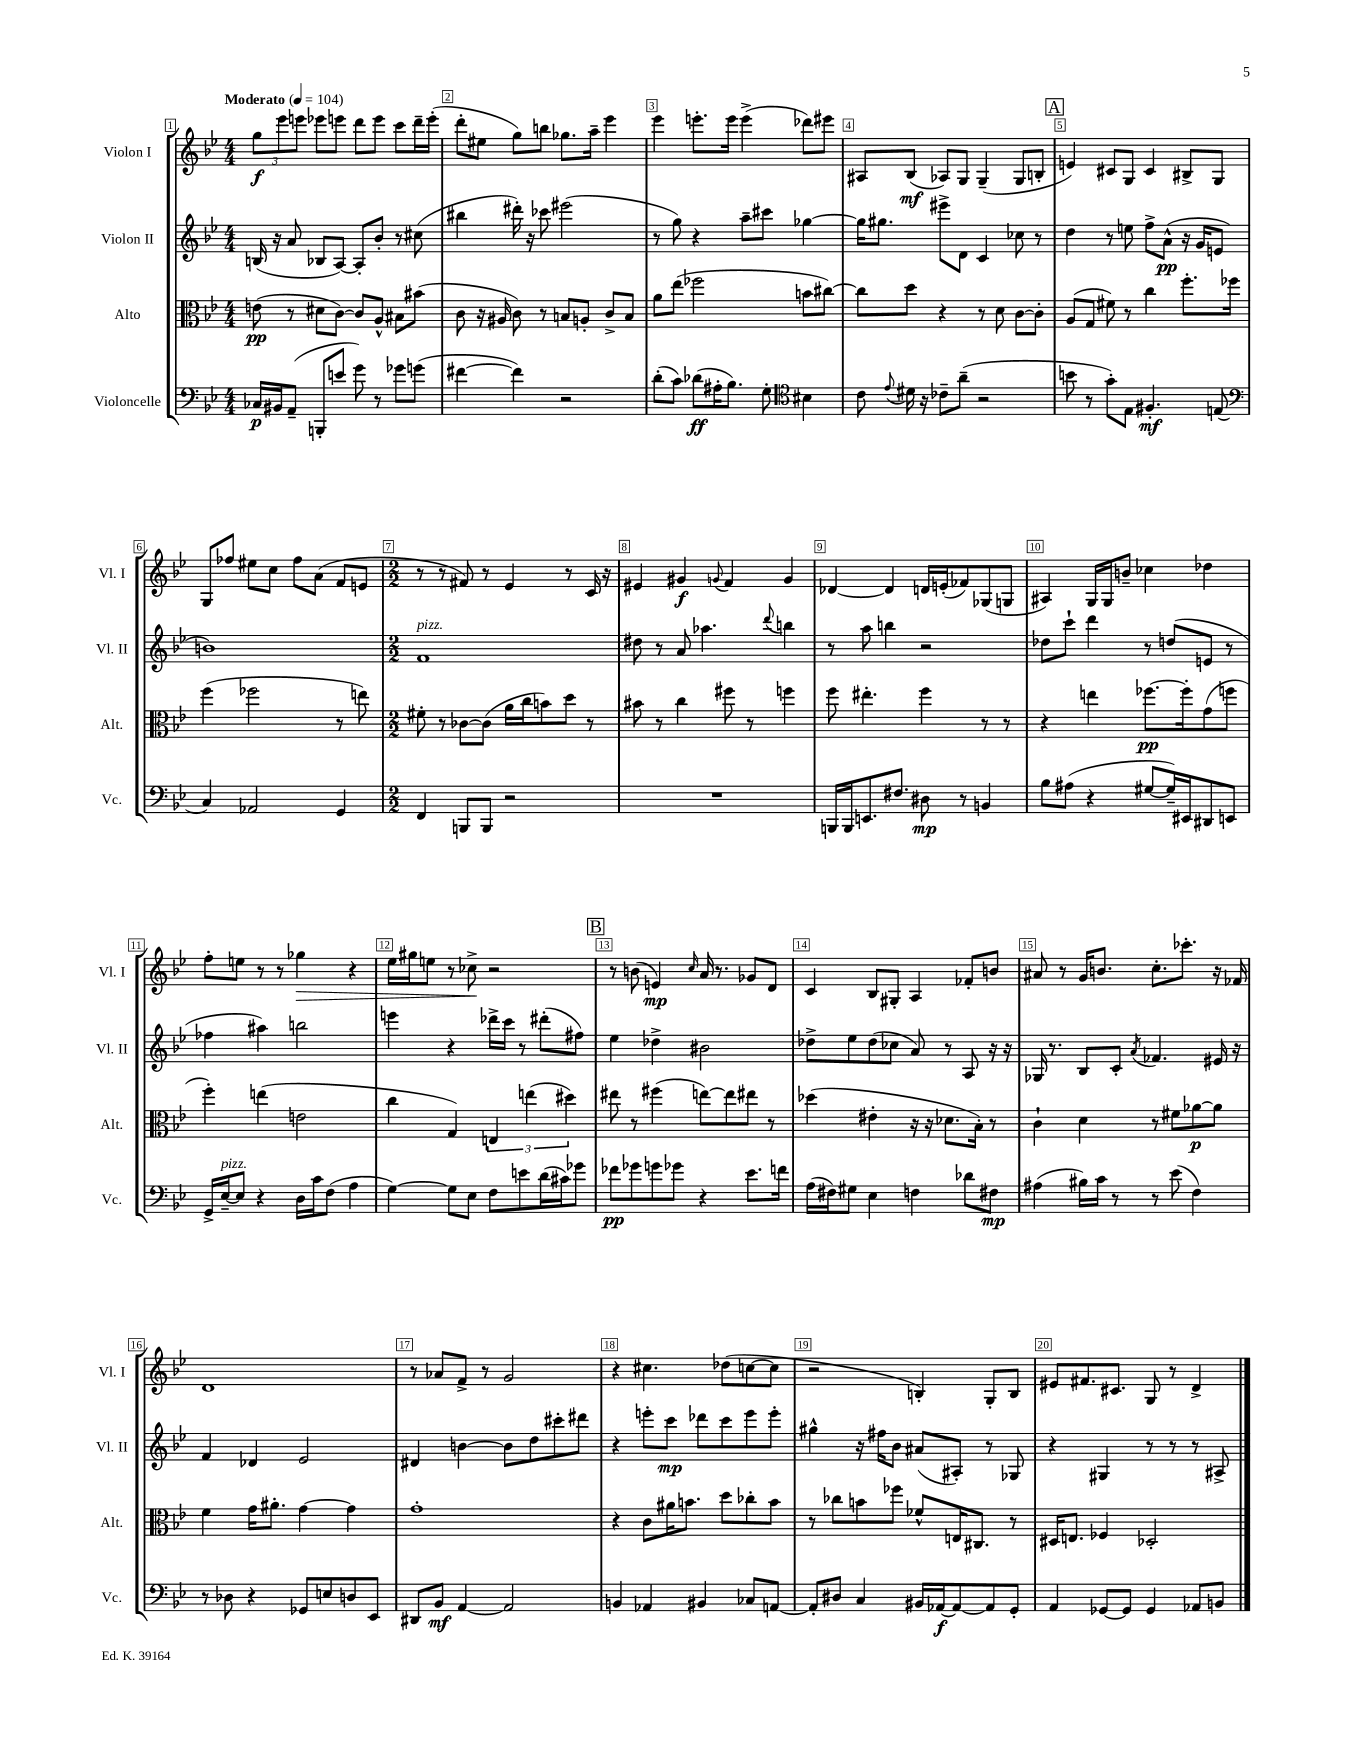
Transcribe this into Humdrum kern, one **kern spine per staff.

**kern	**dynam	**kern	**dynam	**kern	**dynam	**kern	**dynam
*part4	*part4	*part3	*part3	*part2	*part2	*part1	*part1
*staff4	*staff4	*staff3	*staff3	*staff2	*staff2	*staff1	*staff1
*I"Violoncelle	*	*I"Alto	*	*I"Violon II	*	*I"Violon I	*
*I'Vc.	*	*I'Alt.	*	*I'Vl. II	*	*I'Vl. I	*
*clefF4	*	*clefC3	*	*clefG2	*	*clefG2	*
*k[b-e-]	*	*k[b-e-]	*	*k[b-e-]	*	*k[b-e-]	*
*M4/4	*	*M4/4	*	*M4/4	*	*M4/4	*
*MM104	*	*MM104	*	*MM104	*	*MM104	*
=1	=1	=1	=1	=1	=1	=1	=1
!	!	!	!	!	!	!LO:TX:a:B:t=Moderato	!
16C-X/LL	p	(8en\	pp	(16Bn/	.	12gg\L	f
16BB#X/J	.	.	.	16r	.	.	.
.	.	.	.	.	.	12eee-\	.
(8AA~/J	.	8r	.	8a/	.	.	.
.	.	.	.	.	.	12eeen\J	.
8BBBn'/L	.	8d#X\L	.	8B-X/L	.	8eee-X\L	.
8en/J	.	[8c\J)	.	[8A/J)	.	8eeen\J	.
8g\)	.	8c/L]	.	8A'/L]	.	8ddd\L	.
8r	.	8A^^/J	.	8b-'/J	.	8eee\J	.
8g-X\L	.	8B#X\L	.	8r	.	8ccc\L	.
(8gn\J	.	(8b#X\J	.	(8cc#X\	.	16ddd~\L	.
.	.	.	.	.	.	(16eee'\JJ	.
=2	=2	=2	=2	=2	=2	=2	=2
[4f#X\	.	8c\	.	4bb#X\	.	8ddd'\L	.
.	.	16r	.	.	.	8ee#X\J	.
.	.	16A#X/	.	.	.	.	.
4f#\])	.	8c\)	.	16ddd#X'\)	.	8gg\L)	.
.	.	.	.	16r	.	.	.
.	.	8r	.	8ccc-X\	.	8bbn\J	.
2r	.	8Bn/L	.	(2eee#X\	.	8.gg-X\L	.
.	.	8An'/J	.	.	.	.	.
.	.	.	.	.	.	16aa~\Jk	.
.	.	8c^/L	.	.	.	4eee-\	.
.	.	8B/J	.	.	.	.	.
=3	=3	=3	=3	=3	=3	=3	=3
(8d'\L	.	8a\L	.	8r	.	4eee-\	.
8c\J)	.	(8ee-\J	.	8gg\)	.	.	.
(8d-X\L	ff	2ff-X\	.	4r	.	8.eeen'\L	.
16A#X'\K	.	.	.	.	.	.	.
8.B-\J)	.	.	.	.	.	16eee\Jk	.
.	.	.	.	8aa~\L	.	(4eee^\	.
8G'\	.	.	.	8ccc#X\J	.	.	.
*clefC4	*	*	*	*	*	*	*
4B#X\	.	8bn\L	.	[4gg-X\	.	8ddd-X\L)	.
.	.	[8cc#X\J)	.	.	.	8eee#X\J	.
=4	=4	=4	=4	=4	=4	=4	=4
8c\	.	8cc#\L]	.	16gg-\KL]	.	8A#X/L	.
.	.	.	.	8.gg#X\J	.	.	.
8qqe-/	.	.	.	.	.	.	.
16d#X\	.	8dd\J	.	.	.	(8B-/J	mf
16r	.	.	.	.	.	.	.
8c-X~\L	.	4r	.	8eee#X^\L	.	8A-X/L)	.
(8a~\J	.	.	.	8d\J	.	8G/J	.
2r	.	8r	.	4c/	.	(4G~/	.
.	.	8d\	.	.	.	.	.
.	.	[8c\L	.	8cc-X\	.	8G/L	.
.	.	8c'\J]	.	8r	.	8Bn'/J	.
!!LO:REH:place=s1:t=A
=5	=5	=5	=5	=5	=5	=5	=5
8bn\	.	(8A/L	.	4dd\	.	4en/)	.
8r	.	8G/J	.	.	.	.	.
8g'\L)	.	8f#X\)	.	8r	.	8c#X/L	.
8E-\J	.	8r	.	8een\	.	8G/J	.
4.F#X'/	mf	4cc\	.	8ff^\L	.	4c#/	.
.	.	.	.	(8a^^\J	pp	.	.
.	.	8.ff'\L	.	16r	.	8B#X^/L	.
.	.	.	.	16g/KL	.	.	.
(8En/	.	.	.	8en/J	.	8G/J	.
.	.	16ff-X\Jk	.	.	.	.	.
!!LO:LB:g=z
=6	=6	=6	=6	=6	=6	=6	=6
*clefF4	*	*	*	*	*	*	*
4C/)	.	(4ff\	.	1bn)	.	8G/L	.
.	.	.	.	.	.	8ff-X/J	.
2AA-X/	.	2ff-X\	.	.	.	8ee#X\L	.
.	.	.	.	.	.	8cc\J	.
.	.	.	.	.	.	8ff-\L	.
.	.	.	.	.	.	(8a\J	.
4GG/	.	8r	.	.	.	8f/L	.
.	.	8een\)	.	.	.	8en/J	.
=7	=7	=7	=7	=7	=7	=7	=7
*M2/2	*	*M2/2	*	*M2/2	*	*M2/2	*
!	!	!	!	!LO:TX:a:i:t=pizz.	!	!	!
4FF/	.	8f#X'\	.	1f	.	8r	.
.	.	8r	.	.	.	8r	.
8BBBn/L	.	[8c-X\L	.	.	.	8f#X/)	.
8BBB/J	.	(8c-\J]	.	.	.	8r	.
2r	.	16a\LL	.	.	.	4e-/	.
.	.	16cc\J	.	.	.	.	.
.	.	8bn\)	.	.	.	.	.
.	.	8dd\J	.	.	.	8r	.
.	.	8r	.	.	.	16c/	.
.	.	.	.	.	.	16r	.
=8	=8	=8	=8	=8	=8	=8	=8
1r	.	8b#X\	.	8dd#X\	.	4e#X/	.
.	.	8r	.	8r	.	.	.
.	.	4cc\	.	8a/	.	4g#X/	f
.	.	.	.	4.aa-X\	.	.	.
.	.	.	.	.	.	8qqgn/	.
.	.	8ff#X\	.	.	.	4f/	.
.	.	8r	.	.	.	.	.
.	.	.	.	8qqddd/	.	.	.
.	.	4ffn\	.	4bbn\	.	4g/	.
=9	=9	=9	=9	=9	=9	=9	=9
16BBBn/LL	.	8ff\	.	8r	.	[4d-X/	.
16BBB/J	.	.	.	.	.	.	.
8.EEn/	.	4.ee#X'\	.	8aa\	.	.	.
.	.	.	.	4bbn\	.	4d-/]	.
8.F#X/J	.	.	.	.	.	.	.
8D#X\	mp	4ff\	.	2r	.	16dn/LL	.
.	.	.	.	.	.	(16en'/J	.
8r	.	.	.	.	.	8f-X/)	.
4BBn/	.	8r	.	.	.	(8G-X/	.
.	.	8r	.	.	.	8Gn/J	.
=10	=10	=10	=10	=10	=10	=10	=10
8B-\L	.	4r	.	8dd-X\L	.	4A#X/)	.
(8A#X\J	.	.	.	8ccc`\J	.	.	.
4r	.	4een\	.	4ddd\	.	16G/LL	.
.	.	.	.	.	.	16G/J	.
.	.	.	.	.	.	8bn~/J	.
[8G#X/L	.	[8.ff-X\L	pp	8r	.	4cc-X\	.
16G#~/L])	.	.	.	(8ddn/L	.	.	.
16EE#X/J	.	16ff-'\k]	.	.	.	.	.
8DD#X/	.	(8g\	.	8en/J	.	4dd-X\	.
8EEn/J	.	8ffn\J	.	8r	.	.	.
!!LO:LB:g=z
=11	=11	=11	=11	=11	=11	=11	=11
16GG^/LL	.	4ff'\)	.	4ff-X\	.	8ff'\L	.
!LO:TX:a:i:t=pizz.	!	!	!	!	!	!	!
[16E-~/J	.	.	.	.	.	.	.
8E-/J]	.	.	.	.	.	8een\J	.
4r	.	(4een\	.	4aa#X\)	.	8r	.
.	.	.	.	.	.	8r	.
!	!	!	!	!	!	!	!LO:HP:b
16D\LL	.	2en\	.	2bbn\	.	4gg-X\	>
16c\J	.	.	.	.	.	.	.
(8F\J	.	.	.	.	.	.	.
4A\	.	.	.	.	.	4r	.
=12	=12	=12	=12	=12	=12	=12	=12
[4G\)	.	4cc\	.	4eeen\	.	16ee-\LL	.
.	.	.	.	.	.	16gg#X\J	.
.	.	.	.	.	.	8een\J	.
8G\L]	.	4G/)	.	4r	.	8r	.
8E-\J	.	.	.	.	.	8cc-X^\	.
8F\L	.	6En/	.	16ddd-X^\LL	.	2r	]
.	.	.	.	16ccc\JJ	.	.	.
8en\	.	.	.	8r	.	.	.
.	.	(6een\	.	.	.	.	.
(16d\L	.	.	.	(8ddd#X'\L	.	.	.
16c#X\J)	.	.	.	.	.	.	.
.	.	6dd#X\)	.	.	.	.	.
8g-X\J	.	.	.	8ff#X\J)	.	.	.
!!LO:REH:place=s1:t=B
=13	=13	=13	=13	=13	=13	=13	=13
8f-X\L	pp	8ee#X\	.	4ee-\	.	8r	.
8g-X\	.	8r	.	.	.	(8bn\	.
8gn\	.	(4ff#X\	.	4dd-X^\	.	4en/)	mp
8g-X\J	.	.	.	.	.	.	.
.	.	.	.	.	.	16qqcc/	.
4r	.	[8een\L)	.	2b#X\	.	16a/	.
.	.	.	.	.	.	8.r	.
.	.	8ee\]	.	.	.	.	.
8.e-\L	.	8ee#X\J	.	.	.	8g-X/L	.
.	.	8r	.	.	.	8d/J	.
16fn\Jk	.	.	.	.	.	.	.
=14	=14	=14	=14	=14	=14	=14	=14
(16A\LL	.	(4dd-X\	.	8dd-X^\L	.	4c/	.
16F#X\J)	.	.	.	.	.	.	.
8G#X\J	.	.	.	8ee-\	.	.	.
4E-\	.	4e#X'\	.	(8dd-\	.	8B-/L	.
.	.	.	.	8cc-X\J	.	8G#X'/J	.
4Fn\	.	16r	.	8a/)	.	4A/	.
.	.	16r	.	.	.	.	.
.	.	8.d-X\L	.	8r	.	.	.
8d-X\L	.	.	.	8A/	.	8f-X'/L	.
.	.	16B-'\Jk)	.	.	.	.	.
8F#X\J	mp	8r	.	16r	.	8bn/J	.
.	.	.	.	16r	.	.	.
=15	=15	=15	=15	=15	=15	=15	=15
(4A#X\	.	4c`\	.	16G-X/	.	8a#X/	.
.	.	.	.	8.r	.	.	.
.	.	.	.	.	.	8r	.
16B#X\LL)	.	4d\	.	8B-/L	.	16g/KL	.
16c\JJ	.	.	.	.	.	8.bn/J	.
8r	.	.	.	8c'/J	.	.	.
.	.	.	.	8qa/	.	.	.
8r	.	8r	.	4.f-X/	.	8.cc'\L	.
(8e-\	.	8f#X\L	.	.	.	.	.
.	.	.	.	.	.	8.ccc-X'\J	.
4F\)	.	[8a-X\	p	.	.	.	.
.	.	8a-\J]	.	16e#X/	.	16r	.
.	.	.	.	16r	.	16f-X/	.
!!LO:LB:g=z
=16	=16	=16	=16	=16	=16	=16	=16
8r	.	4f\	.	4f/	.	1d	.
8D-X\	.	.	.	.	.	.	.
4r	.	16g\KL	.	4d-X/	.	.	.
.	.	8.a#X'\J	.	.	.	.	.
8GG-X/L	.	[4g\	.	2e-/	.	.	.
8En/	.	.	.	.	.	.	.
8Dn/	.	4g\]	.	.	.	.	.
8EE-/J	.	.	.	.	.	.	.
=17	=17	=17	=17	=17	=17	=17	=17
8DD#X/L	.	1g'	.	4d#X/	.	8r	.
8BB-/J	mf	.	.	.	.	8a-X/L	.
[4AA/	.	.	.	[4bn\	.	8f^/J	.
.	.	.	.	.	.	8r	.
2AA/]	.	.	.	8b\L]	.	2g/	.
.	.	.	.	8dd\	.	.	.
.	.	.	.	8ccc#X'\	.	.	.
.	.	.	.	8ddd#X\J	.	.	.
=18	=18	=18	=18	=18	=18	=18	=18
4BBn/	.	4r	.	4r	.	4r	.
4AA-X/	.	8c\L	.	8eeen'\L	.	4.cc#X\	.
.	.	16a#X\K	.	8ccc\J	mp	.	.
.	.	8.bn\J	.	.	.	.	.
4BB#X/	.	.	.	8ddd-X\L	.	.	.
.	.	8dd\L	.	8ccc\	.	(8dd-X\L	.
8C-X/L	.	8cc-X'\	.	8eee\	.	[8ccn\	.
[8AAn/J	.	8b\J	.	8eee'\J	.	8cc\J]	.
=19	=19	=19	=19	=19	=19	=19	=19
8AA'/L]	.	8r	.	4gg#X^^\	.	2r	.
8D#X/J	.	8cc-X\L	.	.	.	.	.
4C/	.	8bn\	.	16r	.	.	.
.	.	.	.	16ff#X\KL	.	.	.
.	.	8ff-X\J	.	8b-\J	.	.	.
16BB#X/LL	.	8f-X^^/L	.	(8a#X/L	.	4Bn'/)	.
[16AA-X/J	f	.	.	.	.	.	.
8AA-/_	.	16En/K	.	8A#X'/J)	.	.	.
.	.	8.C#X/J	.	.	.	.	.
8AA-/]	.	.	.	8r	.	8G'/L	.
8GG'/J	.	8r	.	8G-X/	.	8B/J	.
=20	=20	=20	=20	=20	=20	=20	=20
4AA/	.	16D#X/KL	.	4r	.	8e#X/L	.
.	.	8.En/J	.	.	.	.	.
.	.	.	.	.	.	8.f#X/	.
[8GG-X/L	.	4F-X/	.	4G#X/	.	.	.
.	.	.	.	.	.	8.c#X/J	.
8GG-/J]	.	.	.	.	.	.	.
4GG-/	.	2D-X'/	.	8r	.	8G/	.
.	.	.	.	8r	.	8r	.
8AA-X/L	.	.	.	8r	.	4d^/	.
8BBn/J	.	.	.	8A#X^/	.	.	.
==	==	==	==	==	==	==	==
*-	*-	*-	*-	*-	*-	*-	*-
